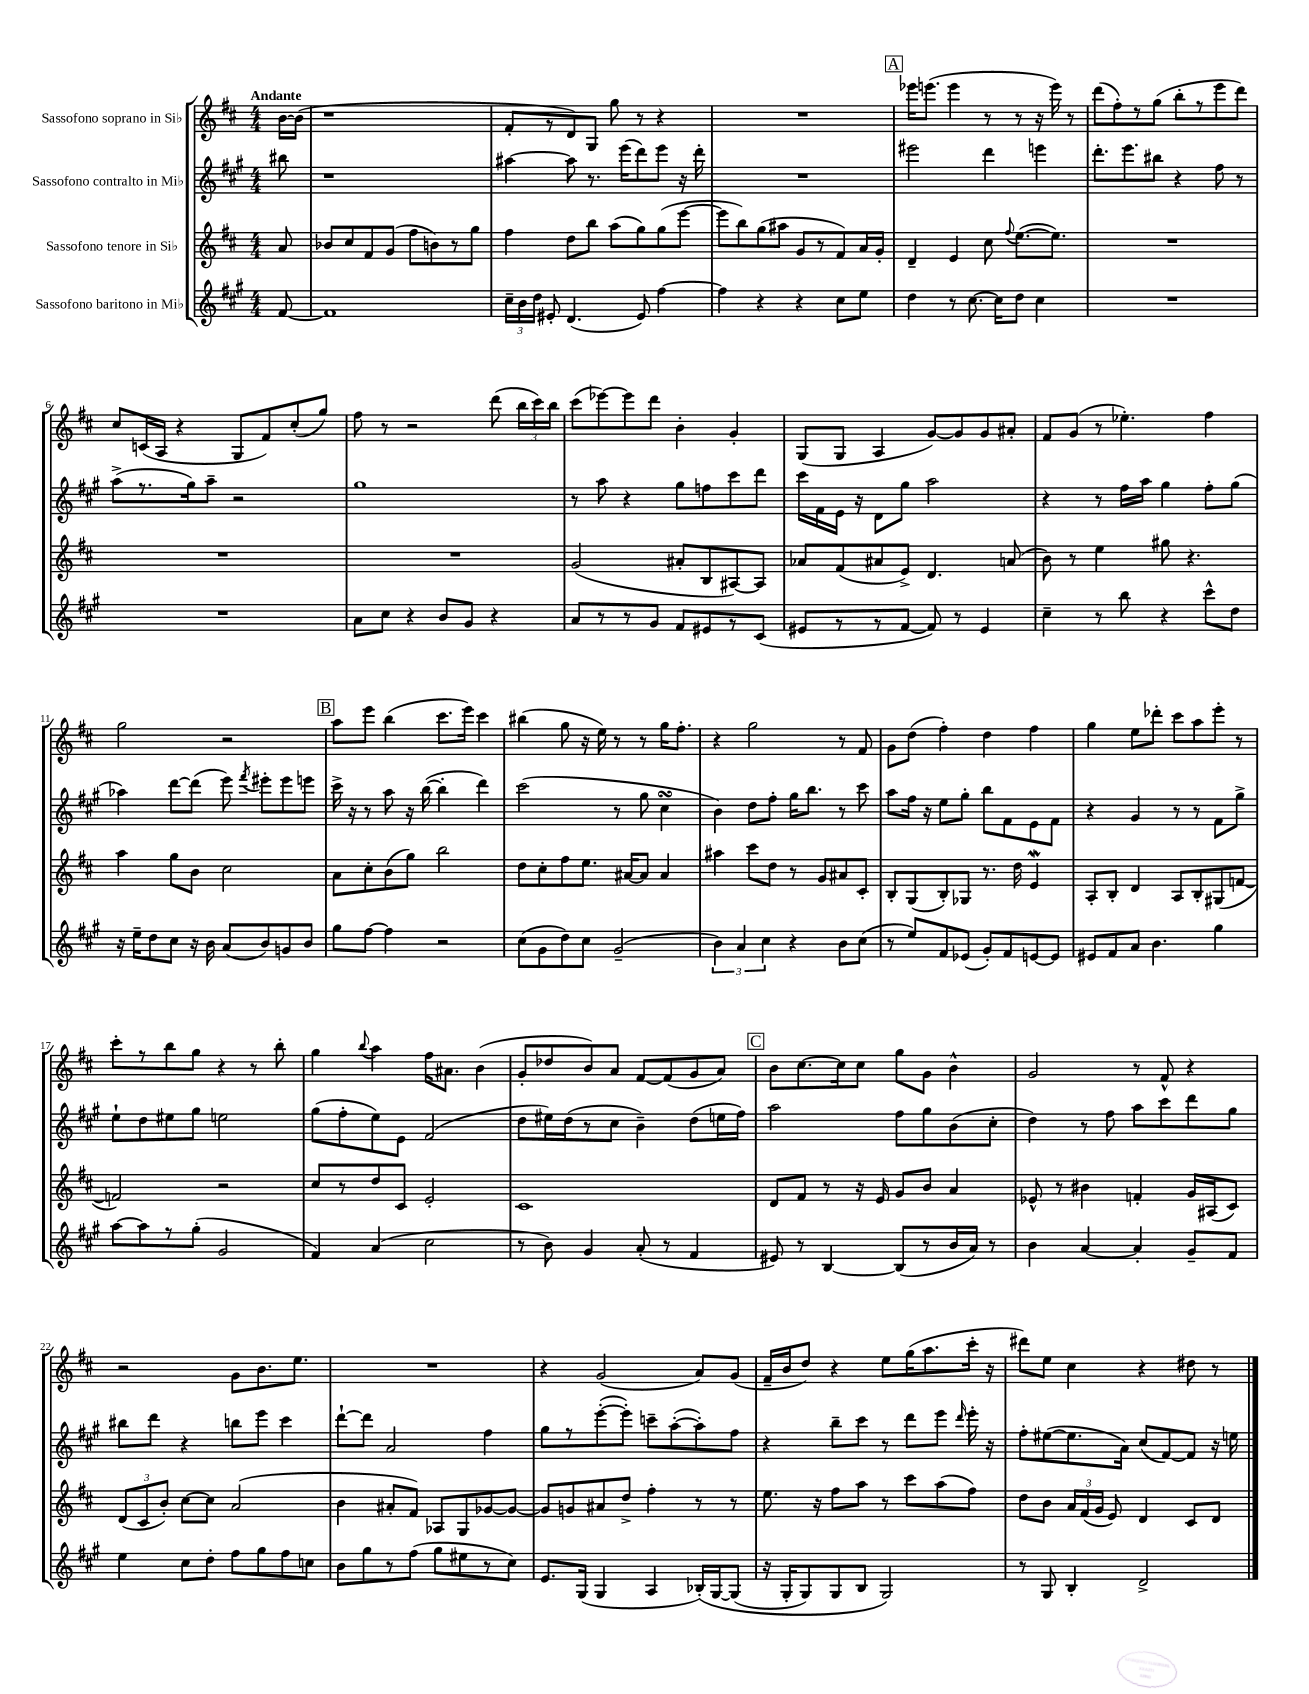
<<
\new StaffGroup <<
\new Staff = "s0" \with { instrumentName = "Sassofono soprano in Sib" } {
    \clef treble \key d \major \numericTimeSignature \time 4/4 \partial 8 \tempo "Andante"
    \autoBeamOff b'16[~ b'16]( |
    r1 |
    fis'8[-. r8 d'8) g8] g''8 r8 r4 |
    R1 |
    \mark \markup { \box "A" } ees'''16[ e'''8.]( e'''4 r8 r8 r16 e'''16) r8 |
    d'''8[( fis''8-.) r8 g''8]( b''8[-. r8 e'''8 d'''8]) |
    cis''8[ c'16( a16] r4 g8[ fis'8) cis''8-.( g''8]) |
    fis''8 r8 r2 d'''8( \tuplet 3/2 { b''16[ cis'''16) b''16] } |
    cis'''8[( ees'''8~) ees'''8 d'''8] b'4-. g'4-. |
    g8[( g8] a4 g'8[~) g'8 g'8 ais'8]-. |
    fis'8[ g'8]( r8 ees''4.-.) fis''4 |
    g''2 r2 |
    \mark \markup { \box "B" } a''8[ e'''8] b''4( cis'''8.[ e'''16]) cis'''4 |
    bis''4( g''8 r16 e''16) r8 r8 g''16[ fis''8.]-. |
    r4 g''2 r8 fis'8 |
    g'8[ d''8]( fis''4-.) d''4 fis''4 |
    g''4 e''8[ des'''8]-. cis'''8[ a''8 e'''8]-. r8 |
    cis'''8[-. r8 b''8 g''8] r4 r8 b''8-. |
    g''4 \appoggiatura { b''8 } a''4 fis''16[ ais'8.] b'4( |
    g'8[-. des''8 b'8) a'8] fis'8[~ fis'8( g'8 a'8]) |
    \mark \markup { \box "C" } b'8[ cis''8.~ cis''16 cis''8] g''8[ g'8] b'4-^ |
    g'2 r8 fis'8-^ r4 |
    r2 g'8[ b'8. e''8.] |
    R1 |
    r4 g'2( a'8[) g'8]( |
    fis'16[-- b'16 d''8]) r4 e''8[ g''16( a''8. cis'''16]-. r16 |
    dis'''8[) e''8] cis''4 r4 dis''8 r8 \bar "|." |
}
\new Staff = "s1" \with { instrumentName = "Sassofono contralto in Mib" } {
    \clef treble \key a \major \numericTimeSignature \time 4/4 \partial 8
    \autoBeamOff bis''8 |
    r1 |
    ais''4~ ais''8 r8. e'''16[( d'''8) e'''8] r16 d'''16-. |
    R1 |
    \mark \markup { \box "A" } eis'''2 d'''4 e'''4 |
    d'''8.[-. e'''8. bis''8] r4 fis''8 r8 |
    a''8[->( r8. gis''16) a''8]-- r2 |
    gis''1 |
    r8 a''8 r4 gis''8[ f''8 cis'''8 d'''8] |
    cis'''16[ fis'16 e'16] r16 d'8[ gis''8] a''2 |
    r4 r8 fis''16[ a''16] gis''4 fis''8[-. gis''8]( |
    aes''4) d'''8[~ d'''8]( e'''8) \acciaccatura { fis'''8 } eis'''8[-. eis'''8 e'''8] |
    \mark \markup { \box "B" } cis'''16-> r16 r8 a''8 r16 b''16~( b''4-. d'''4) |
    cis'''2( r8 gis''8 cis''4\turn |
    b'4) d''8[ fis''8]-. gis''16[ b''8.] r8 cis'''8 |
    a''8[ fis''16] r16 e''8[ gis''8]-. b''8[ fis'8 e'8 fis'8] |
    r4 gis'4 r8 r8 fis'8[ gis''8]-> |
    e''8[-! d''8 eis''8 gis''8] e''2 |
    gis''8[( fis''8-. e''8) e'8] fis'2( |
    d''8[ eis''16) d''16( r8 cis''8] b'4--) d''8[( e''16 fis''16]) |
    \mark \markup { \box "C" } a''2 fis''8[ gis''8 b'8( cis''8]-. |
    d''4) r8 fis''8 a''8[ cis'''8 d'''8 gis''8] |
    bis''8[ d'''8] r4 b''8[ e'''8] cis'''4 |
    d'''8[~-! d'''8] a'2 fis''4 |
    gis''8[ r8 e'''8~-.( e'''8]-.) c'''8[-- a''8~-.( a''8-.) fis''8] |
    r4 b''8[-- cis'''8] r8 d'''8[ e'''8] \grace { d'''16 } e'''16-. r16 |
    fis''8[-. eis''8~( eis''8. a'16]) cis''8[( fis'8~) fis'8] r16 e''16 \bar "|." |
}
\new Staff = "s2" \with { instrumentName = "Sassofono tenore in Sib" } {
    \clef treble \key d \major \numericTimeSignature \time 4/4 \partial 8
    \autoBeamOff a'8 |
    bes'8[ cis''8 fis'8 g'8]( fis''8[ b'8) r8 g''8] |
    fis''4 d''8[ b''8] a''8[( g''8) g''8( e'''8]~ |
    e'''8[ b''8) g''8( ais''8] g'8[ r8 fis'8) a'16 g'16]-. |
    \mark \markup { \box "A" } d'4-- e'4 cis''8 \appoggiatura { fis''8 } e''8.[~( e''8.]) |
    R1 |
    R1 |
    R1 |
    g'2( ais'8[-. b8 ais8~) ais8] |
    aes'8[ fis'8( ais'8 e'8]->) d'4. a'8( |
    b'8) r8 e''4 gis''8 r4. |
    a''4 g''8[ b'8] cis''2 |
    \mark \markup { \box "B" } a'8[ cis''8-. b'8( g''8]) b''2 |
    d''8[ cis''8-. fis''8 e''8.] ais'16[~ ais'8] ais'4 |
    ais''4 cis'''8[ d''8] r8 g'8[ ais'8 cis'8]-. |
    b8[-. g8( b8-.) ges8] r8. d''16 e'4\mordent |
    a8[-. b8]-. d'4 a8[ b8-. gis8( f'8]~ |
    f'2) r2 |
    cis''8[ r8 d''8 cis'8] e'2-. |
    cis'1 |
    \mark \markup { \box "C" } d'8[ fis'8] r8 r16 e'16 g'8[ b'8] a'4 |
    ees'8-^ r8 bis'4 f'4-. g'16[ ais16( cis'8]) |
    \tuplet 3/2 { d'8[( cis'8 b'8]-.) } cis''8[~ cis''8] a'2( |
    b'4 ais'8[-. fis'8]) aes8[ g8 ges'8~ ges'8]~ |
    ges'8[ g'8 ais'8 d''8]-> fis''4-. r8 r8 |
    e''8. r16 fis''8[ a''8] r8 cis'''8[ a''8( fis''8]) |
    d''8[ b'8] \tuplet 3/2 { a'16[ fis'16( g'16] } e'8) d'4 cis'8[ d'8] \bar "|." |
}
\new Staff = "s3" \with { instrumentName = "Sassofono baritono in Mib" } {
    \clef treble \key a \major \numericTimeSignature \time 4/4 \partial 8
    \autoBeamOff fis'8~ |
    fis'1 |
    \tuplet 3/2 { cis''16[-- b'16 d''16] } eis'8-. d'4.( eis'8) fis''4~ |
    fis''4 r4 r4 cis''8[ e''8] |
    \mark \markup { \box "A" } d''4 r8 cis''8.~ cis''16[ d''8] cis''4 |
    R1 |
    R1 |
    a'8[ cis''8] r4 b'8[ gis'8] r4 |
    a'8[ r8 r8 gis'8] fis'8[ eis'8 r8 cis'8]( |
    eis'8[ r8 r8 fis'8]~ fis'8) r8 eis'4 |
    cis''4-- r8 b''8 r4 cis'''8[-^ d''8] |
    r16 e''16[-- d''8 cis''8] r16 b'16 a'8[( b'8) g'8 b'8] |
    \mark \markup { \box "B" } gis''8[ fis''8]~ fis''4 r2 |
    cis''8[( gis'8 d''8) cis''8] gis'2--( |
    \tuplet 3/2 { b'4) a'4 cis''4 } r4 b'8[ cis''8]( |
    r8 e''8[) fis'8 ees'8]( gis'8[-.) fis'8 e'8~ e'8] |
    eis'8[ fis'8 a'8] b'4. gis''4 |
    a''8[~ a''8 r8 gis''8]-.( gis'2 |
    fis'4) a'4( cis''2 |
    r8 b'8) gis'4 a'8-.( r8 fis'4 |
    \mark \markup { \box "C" } eis'8) r8 b4~ b8[( r8 b'16 a'16]) r8 |
    b'4 a'4~ a'4-. gis'8[-- fis'8] |
    e''4 cis''8[ d''8]-. fis''8[ gis''8 fis''8 c''8] |
    b'8[ gis''8 r8 fis''8]( gis''8[ eis''8 r8 cis''8]) |
    e'8.[ gis16]( gis4 a4 bes16[-.)\( gis16~ gis8]( |
    r16 gis16[-. gis8) gis8 b8] gis2\) |
    r8 gis8 b4-. d'2-> \bar "|." |
}
>>
>>
